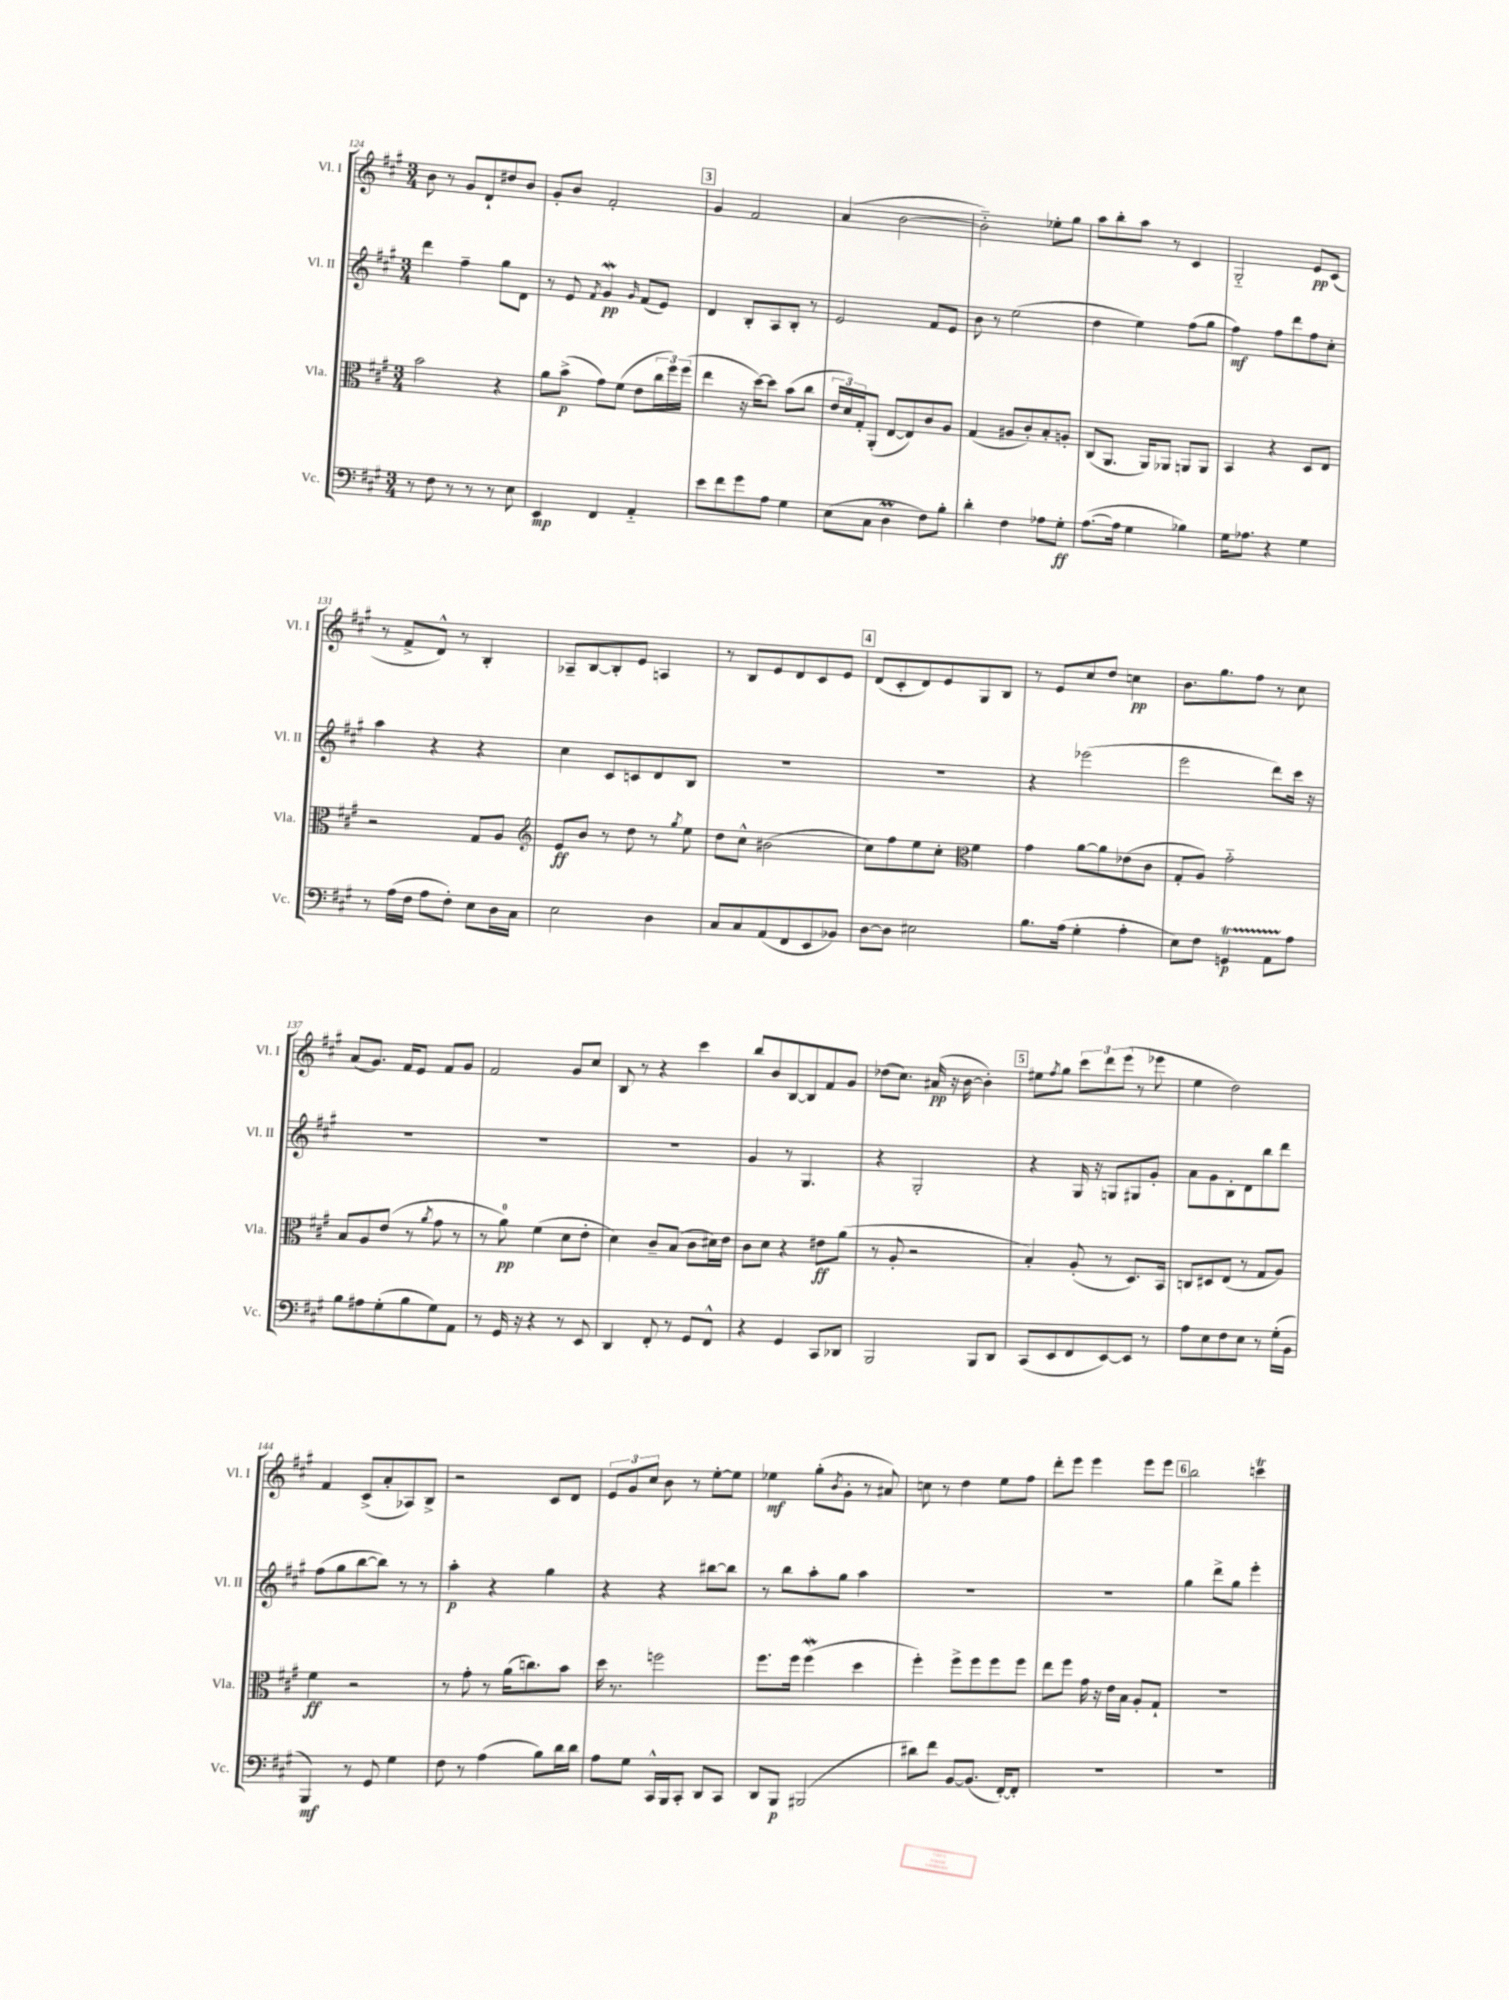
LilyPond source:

<<
\new StaffGroup <<
\new Staff = "s0" \with { instrumentName = "Vl. I" shortInstrumentName = "Vl. I" } {
    \clef treble \key a \major \numericTimeSignature \time 3/4
    b'8 r8 gis'8 d'8-! dis''8 b'8 |
    gis'8-. b'8 fis'2-. |
    \mark \markup { \box "3" } gis'4 fis'2 |
    a'4( b'2~ |
    b'2-_) ees''8-. gis''8 |
    a''8 b''8-. a''8 r8 cis'4 |
    gis2-_ e'8\pp cis'8( |
    r8 fis'8-> d'8-^) r8 b4-. |
    aes8-- b8~ b8-. e'8 a4 |
    r8 b8 e'8 d'8 cis'8 e'8 |
    \mark \markup { \box "4" } d'8( cis'8-. d'8) e'8 gis8 b8 |
    r8 e'8 cis''8 d''8 c''4\pp |
    b'8. gis''8. fis''8 r8 cis''8 |
    a'8( gis'8.) fis'16 e'8 fis'8 gis'8 |
    fis'2 gis'8 cis''8 |
    b8 r8 r4 cis'''4 |
    b''8 b'8 b8~ b8 fis'8 gis'8 |
    des''8( cis''8.) ais'16\pp( r16 b'16~ b'4-.) |
    \mark \markup { \box "5" } eis''8 \acciaccatura { fis''8 } gis''8 \tuplet 3/2 { cis'''8 d'''8 e'''8( } r8 ees'''8 |
    e''4 d''2) |
    fis'4 cis'8->( a'8-. aes8) b8-> |
    r2 cis'8 d'8 |
    \tuplet 3/2 { e'8 gis'8 cis''8 } b'8 r8 e''8~-. e''8 |
    ees''4\mf gis''8-.( \acciaccatura { b'8 } gis'8-. r8 ais'8) |
    c''8 r8 d''4 e''8 fis''8 |
    d'''8-. e'''8 e'''4 e'''8 e'''8 |
    \mark \markup { \box "6" } b''2 c'''4\trill \bar "|." |
}
\new Staff = "s1" \with { instrumentName = "Vl. II" shortInstrumentName = "Vl. II" } {
    \clef treble \key a \major \numericTimeSignature \time 3/4
    d'''4 fis''4-- gis''8 d'8 |
    r8 e'8 \acciaccatura { fis'8 } gis'4\mordent\pp \grace { gis'16 } fis'8( e'8) |
    \mark \markup { \box "3" } d'4 b8-. a8 b8-. r8 |
    e'2 fis'8 e'8 |
    b'8 r8 e''2( |
    d''4 e''4) fis''8( gis''8 |
    fis''4\mf) fis''8 d'''8 fis''8 cis''8-. |
    a''4 r4 r4 |
    cis''4 cis'8 c'8 d'8 b8 |
    R2. |
    \mark \markup { \box "4" } R2. |
    r4 ees'''2( |
    e'''2 d'''8) cis'''16 r16 |
    R2. |
    R2. |
    R2. |
    gis'4 r8 gis4. |
    r4 gis2-. |
    \mark \markup { \box "5" } r4 gis16 r16 g8 gis8 gis'8-. |
    a'8 gis'8 b8-. d'8 b''8 d'''8 |
    fis''8( gis''8 b''8~ b''8) r8 r8 |
    a''4-.\p r4 gis''4 |
    r4 r4 bis''8~ bis''8 |
    r8 b''8 a''8-. gis''8 a''4 |
    R2. |
    R2. |
    \mark \markup { \box "6" } gis''4 d'''8-> gis''8 e'''4-. \bar "|." |
}
\new Staff = "s2" \with { instrumentName = "Vla." shortInstrumentName = "Vla." } {
    \clef alto \key a \major \numericTimeSignature \time 3/4
    b'2 r4 |
    a'8 b'8->\p( gis'8) fis'8( e'8 \tuplet 3/2 { cis''16 fis''16) fis''16( } |
    \mark \markup { \box "3" } e''4 r16 d''16~) d''8 b'8( cis''8 |
    \tuplet 3/2 { e'16 d'16) gis16-. } a,8-.( e8~ e8) cis'8 a8 |
    gis4( ais8 cis'8-.) b8-. a8-. |
    cis8( a,8. a,16) aes,8 a,8 a,8 |
    b,4 r4 d8 e8 |
    r2 gis8 a8 |
    \clef treble e'8\ff b'8 r8 d''8 r8 \acciaccatura { gis''8 } e''8 |
    d''8 cis''8-^ bis'2( |
    \mark \markup { \box "4" } cis''8) fis''8 e''8 cis''8-. \clef alto fis'4 |
    gis'4 a'8~ a'8 ees'8( cis'8 |
    gis8-. a8) gis'2-_ |
    b8 a8 e'8( r8 \acciaccatura { a'8 } gis'8 r8 |
    r8 a'8-0\pp) fis'4( d'8 e'8-. |
    d'4) cis'8-- b8( cis'8 dis'16) e'16 |
    cis'8 d'8 r4 eis'8\ff a'8( |
    r8 a8-. r2 |
    \mark \markup { \box "5" } b4-.) a8-.( r8 d8.) b,16 |
    c8 dis8 e8( r8 gis8 a8) |
    fis'4\ff r2 |
    r8 gis'8-. r8 a'16( c''8.) b'8 |
    d''16 r8. f''2 |
    fis''8. fis''16 fis''4\mordent( d''4 |
    fis''4-.) fis''8-> fis''8 fis''8 fis''8 |
    e''8 fis''8 gis'16 r16 e'16 b16 a8-. gis8-! |
    \mark \markup { \box "6" } R2. \bar "|." |
}
\new Staff = "s3" \with { instrumentName = "Vc." shortInstrumentName = "Vc." } {
    \clef bass \key a \major \numericTimeSignature \time 3/4
    r8 fis8 r8 r8 r8 e8 |
    e,4\mp fis,4 a,4-_ |
    \mark \markup { \box "3" } e'8 fis'8 gis'8 a8 gis4 |
    e8( cis8 d4\prall fis8) b8-. |
    d'4-. fis4 aes8 gis8-.\ff |
    a8.~( a16 gis4 bes4) |
    gis16 aes8. r4 gis4 |
    r8 a16( fis16 a8 fis8-.) e8 d16 cis16 |
    e2 d4 |
    cis8 cis8 a,8( fis,8 e,8 bes,8) |
    \mark \markup { \box "4" } d8~ d8 eis2 |
    b8. a16( gis4-. a4-. |
    e8) fis8 g,4\startTrillSpan\p a,8 a8\stopTrillSpan |
    b8 ais8 gis8-.( b8 gis8) a,8 |
    r8 gis,16 r16 r4 r8 e,8 |
    d,4 fis,8-. r8 gis,8 fis,8-^ |
    r4 gis,4 cis,8 des,8 |
    b,,2 b,,8 d,8 |
    \mark \markup { \box "5" } cis,8( e,8 fis,8 e,8~) e,8 r8 |
    a8 e8 fis8 e8 r8 gis16-.( b,16 |
    b,,4\mf) r8 gis,8 gis4 |
    fis8 r8 a4( b8) d'16 d'16 |
    a8 gis8 cis,16-^ b,,16 cis,8-. d,8 cis,8 |
    d,8 b,,8\p bis,,2( |
    dis'8) fis'8 b,8~ b,8.( fis,16~-.) fis,8-. |
    R2. |
    \mark \markup { \box "6" } R2. \bar "|." |
}
>>
>>
\layout { \context { \Score currentBarNumber = #124 } }
